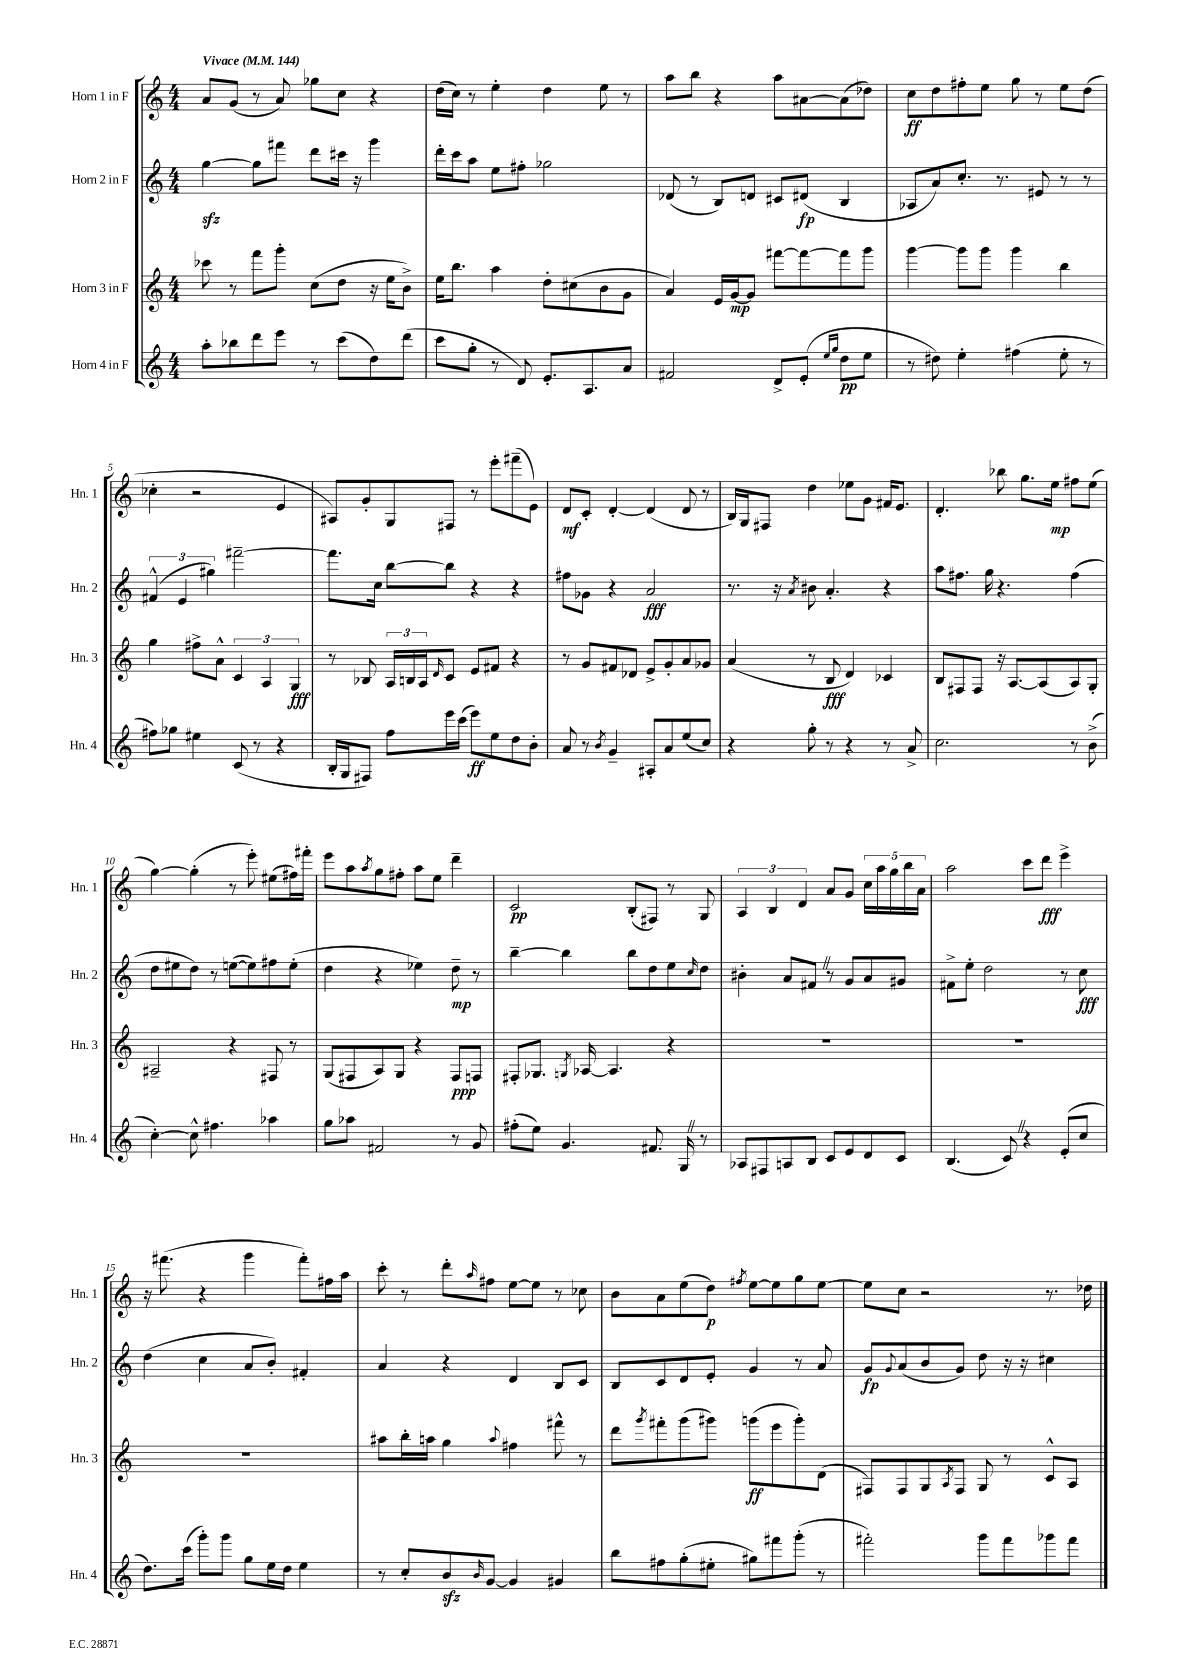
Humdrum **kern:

**kern	**kern	**kern	**kern
*staff4	*staff3	*staff2	*staff1
*clefG2	*clefG2	*clefG2	*clefG2
*k[]	*k[]	*k[]	*k[]
*M4/4	*M4/4	*M4/4	*M4/4
*MM144	*MM144	*MM144	*MM144
8aa'\L	8ccc-\	[4gg\	8a/L
8bb-\	8r	.	(8g/J
8ddd\	8fff\L	8gg\]L	8r
8eee\J	8ggg'\J	8fff#\J	8a/)
8r	(8cc\L	8ddd\L	8gg-\L
(8ccc\L	8dd\J	16ccc#\Jk	8cc\J
.	.	16r	.
8dd\)	16r	4ggg\	4r
.	16ee\LK	.	.
(8ddd\J	8b^\J)	.	.
=	=	=	=
8ccc\L	16ee\LK	16ddd'\LL	(16dd\LL
.	8.bb\J	16ccc\J	16cc\JJ)
8gg'\J	.	8aa\J	8r
8r	4aa\	8ee\L	4ee'\
8d/)	.	8ff#'\J	.
8.e'/L	8dd'\L	2gg-\	4dd\
.	(8cc#\	.	.
8.A/	.	.	.
.	8b\	.	8ee\
8a/J	8g\J	.	8r
=	=	=	=
2f#/	4a/)	(8d-/	8aa\L
.	.	8r	8bb\J
.	16e/LL	8B/L)	4r
.	[16g/J	.	.
.	8g/]J	8d/J	.
8d^/L	[8fff#\L	8c#/L	8aa\L
(8e'/J	8fff#\_	(8d#/J	[8a#\
16qqee/LL	.	.	.
16qqgg/JJ	.	.	.
8dd\L	8fff#\]	4B/	(8a#\]
8ee\J	8ggg\J	.	8dd-\J)
=	=	=	=
8r	[4ggg\	8A-/L	8cc\L
8dd#\)	.	8a/)	8dd\
4ee'\	8ggg\]L	8.cc'/J	8ff#'\
.	8ggg\J	.	8ee\J
.	.	8.r	.
(4ff#\	4ggg\	.	8gg\
.	.	8e#/	8r
8ee'\	4bb\	8r	8ee\L
8r	.	8r	(8dd\J
=	=	=	=
8ff#\L)	4gg\	(6f#^^/	4cc-'\
8gg-\J	.	.	.
.	.	6e/	.
4ee#\	8ff#^\L	.	2r
.	.	6gg#\)	.
.	8a^^\J	.	.
(8c/	6c/	[2fff#~\	.
8r	.	.	.
.	6A/	.	.
4r	.	.	4e/
.	6G/	.	.
=	=	=	=
16B'/LL	8r	8.fff#\]L	8A#/L)
16G/J	.	.	.
8F#/J)	8B-/	.	8g'/
.	.	16cc\Jk	.
8ff\L	24A/LL	[8bb\L	8G/
.	24B/	.	.
.	24A/J	.	.
.	16qqd/	.	.
16eee\L	8c/J	8bb\]J	8F#/J
(16ccc\JJ	.	.	.
8eee\L)	8e/L	4r	8r
8ee\	8f#/J	.	8eee'\L
8dd\	4r	4r	(8fff#~\
8b'\J	.	.	8e\J)
=	=	=	=
8a/	8r	8ff#\L	8d/L
8r	8g/L	8g-\J	8c'/J
8qb/	.	.	.
4g~/	8f#/	4r	[4d'/
.	8d-/J	.	.
8A#'/L	8e^/L	2a/	(4d/]
8a/	8g'/	.	.
(8ee/	8a/	.	8d/
8cc/J)	8g-/J	.	8r
=	=	=	=
4r	(4a/	8.r	16B/LL)
.	.	.	16G/J
.	.	.	8F#/J
.	.	16r	.
.	.	8qa/	.
8gg'\	8r	8b#\	4dd\
8r	8B/	4.a'/	.
4r	4d/)	.	8ee-\L
.	.	.	8g\J
8r	4c-/	4r	16f#/LK
.	.	.	8.e/J
8a^/	.	.	.
=	=	=	=
2.cc\	8B/L	8aa\L	4.d'/
.	8F#/	8.ff#\J	.
.	8F#/J	.	.
.	.	16gg\	.
.	16r	4.r	8bb-\
.	[8.A/L	.	.
.	.	.	8.gg\L
.	(8A/]	.	.
.	.	.	16ee\Jk
8r	8A/)	(4ff#\	8ff#\L
(8b^\	8G'/J	.	(8ee\J
=	=	=	=
[4cc'\)	2A#~/	8dd\L	[4gg\)
.	.	8ee#\	.
8cc^^\]	.	8dd\J)	(4gg'\]
4.ff#\	.	8r	.
.	4r	([8ee\L	8r
.	.	8ee\])	8eee'\)
4aa-\	8F#/	8ff#\	(8ee#\L
.	8r	(8ee'\J	16ff#\L)
.	.	.	16fff#'\JJ
=	=	=	=
8gg\L	(8G/L	4dd\	8eee\L
8aa-\J	8F#/	.	8aa\
.	.	.	8qaa/
2f#/	8A/)	4r	8gg\
.	8G/J	.	8ff#'\J
.	4r	4ee-\)	8aa\L
.	.	.	8ee\J
8r	8F#/L	8dd~\	4ddd~\
8g/	8F/J	8r	.
=	=	=	=
(8ff#'\L	8F#'/L	[4bb~\	2c/
8ee\J)	8.G-/J	.	.
4.g/	.	4bb\]	.
.	8qG/	.	.
.	[16A-/	.	.
.	4.A-/]	.	.
.	.	8bb\L	(8B'/L
8.f#/	.	8dd\	8F#/J)
.	4r	8ee\	8r
16G/	.	.	.
.	.	16qqcc/	.
8r	.	8dd\J	8G/
=	=	=	=
8A-/L	1r	4b#'\	6A/
8F#/	.	.	.
.	.	.	6B/
8A/	.	8a/L	.
.	.	.	6d/
8B/J	.	8f#/J	.
8c/L	.	8r	8a/L
8e/	.	8g/L	8g/J
8d/	.	8a/	20cc\LL
.	.	.	20aa\
.	.	.	20gg\
8c/J	.	8g#/J	.
.	.	.	20bb\
.	.	.	20a\JJ
=	=	=	=
(4.B/	1r	8f#^\L	2aa\
.	.	8ee'\J	.
.	.	2dd\	.
8c/)	.	.	.
4r	.	.	8ccc\L
.	.	.	8ddd\J
(8e'/L	.	8r	4eee^\
8cc/J	.	8cc\	.
=	=	=	=
8.dd\L)	1r	(4dd\	16r
.	.	.	(8.fff#\
(16ccc\Jk	.	.	.
8ggg'\L)	.	4cc\	4r
8ggg\J	.	.	.
8gg\L	.	8a/L	4ggg\
16ee\L	.	8b'/J)	.
16dd\JJ	.	.	.
4ee\	.	4f#'/	8fff#'\L)
.	.	.	16ff#\L
.	.	.	16aa\JJ
=	=	=	=
8r	8aa#\L	4a/	8ccc'\
8cc'/L	16bb'\L	.	8r
.	16aa\JJ	.	.
8b/	4gg\	4r	8ddd'\L
16qqb/	.	.	16qqaa/
[8g/J	.	.	8ff#\J
.	8qqaa/	.	.
4g/]	4ff#\	4d/	[8ee\L
.	.	.	8ee\]J
4g#/	8fff#^^\	8B/L	8r
.	8r	8c/J	8cc-\
=	=	=	=
8bb\L	8ddd\L	8B/L	8b\L
.	8qggg/	.	.
8ff#\	8fff#'\	8c/	8a\
(8gg'\	(8ggg\	8d/	(8ee\
8ee#'\J	8ggg#\J)	8e'/J	8dd\J)
.	.	.	8qff#/
8gg#\L)	(8ggg\L	4g/	[8ee\L
8fff#\	8eee\	.	8ee\]
(8ggg'\J	8ggg'\)	8r	8gg\
8r	(8d\J	8a/	[8ee\J
=	=	=	=
2fff#'\)	8F#/L)	8g/L	8ee\]L
.	.	8qqg/	.
.	8F#/	(8a/	8cc\J
.	8G/	8b/	2r
.	8qA/	.	.
.	8F#/J	8g/J)	.
8ggg\L	8G/	8dd\	.
8fff#\	8r	16r	.
.	.	16r	.
8ggg-\	8c^^/L	4cc#\	8.r
8fff#\J	8A/J	.	.
.	.	.	16dd-\
==	==	==	==
*-	*-	*-	*-
